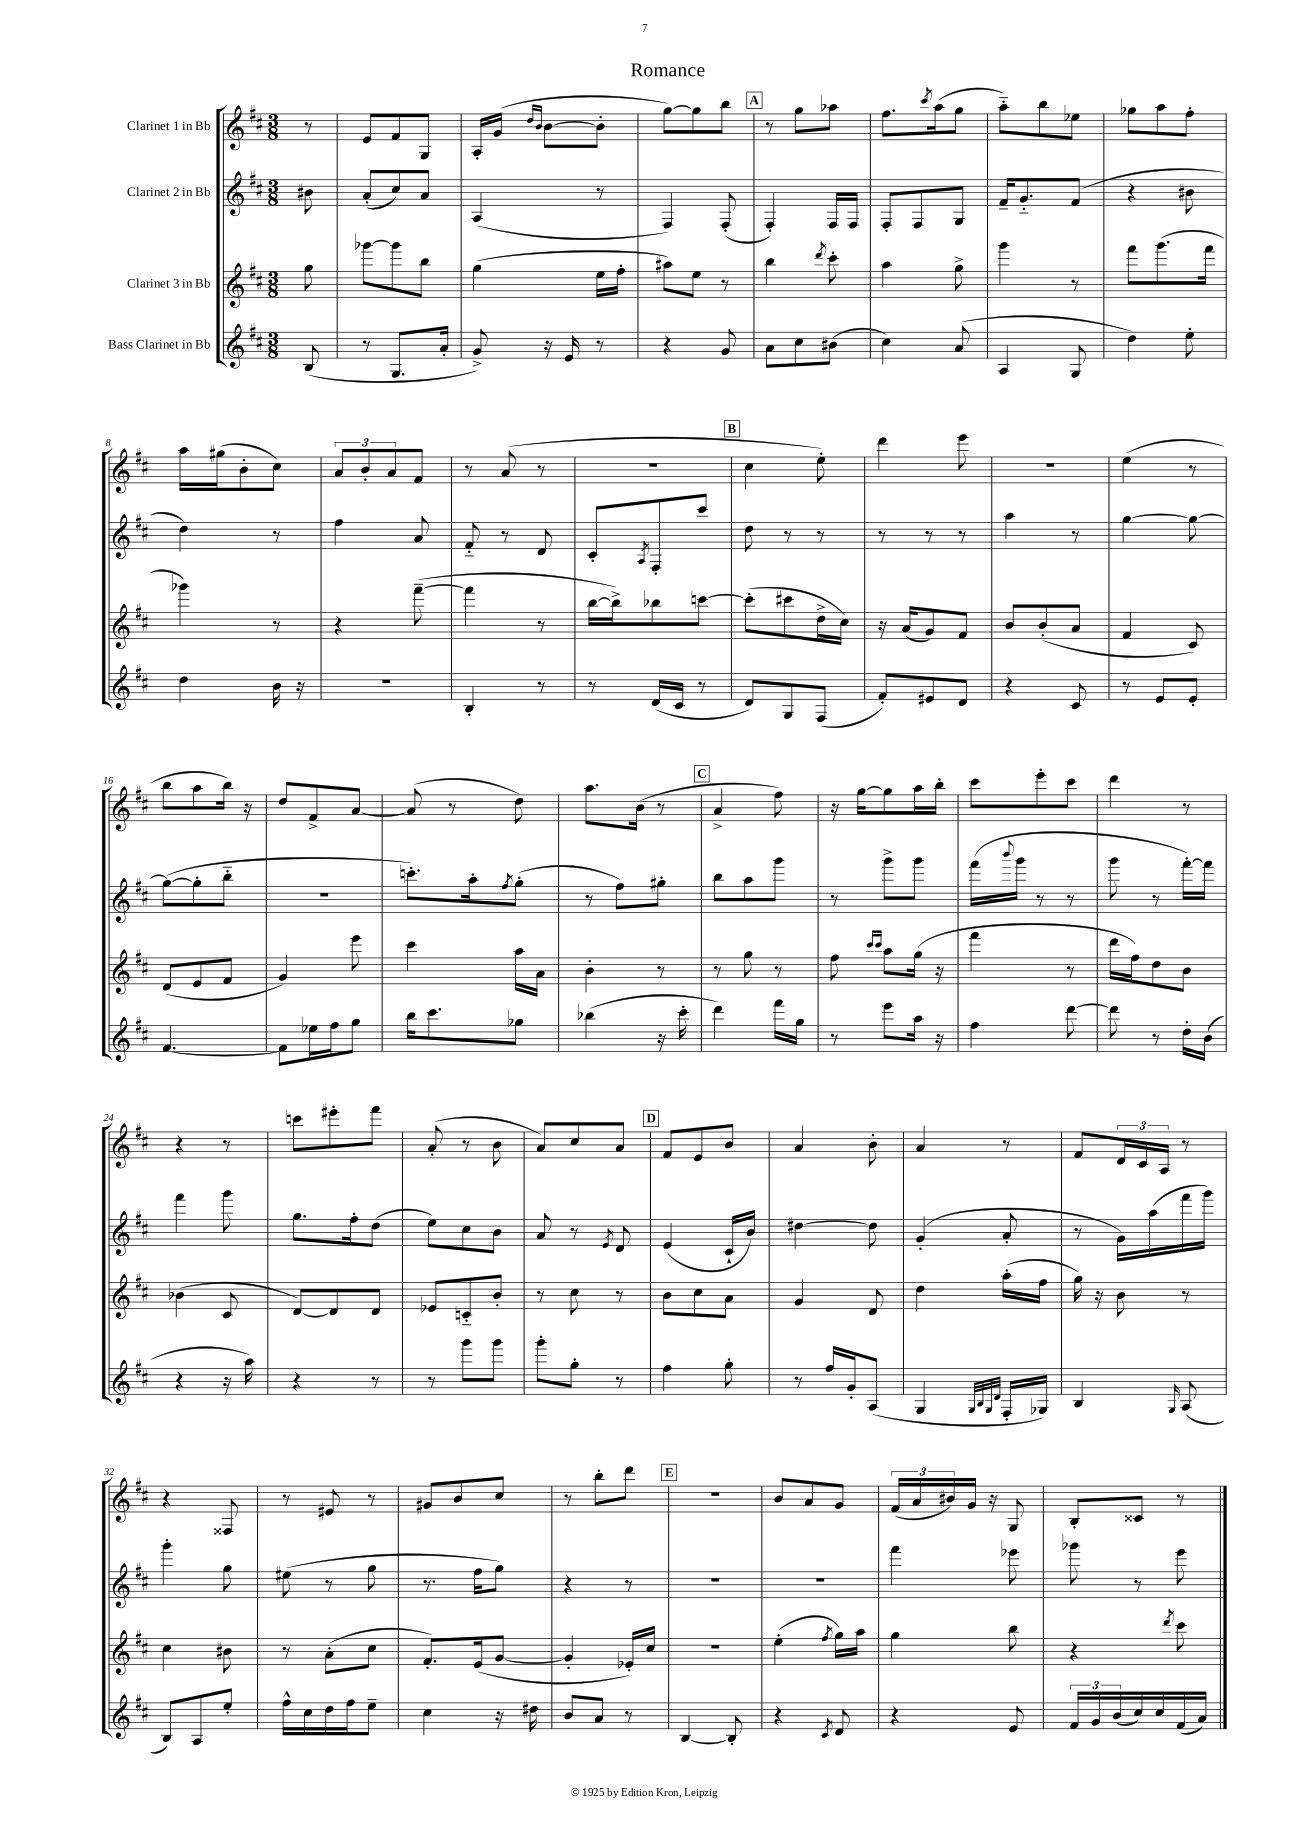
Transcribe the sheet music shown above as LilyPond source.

\header { title = "Romance" }
<<
\new StaffGroup <<
\new Staff = "s0" \with { instrumentName = "Clarinet 1 in Bb" } {
    \clef treble \key d \major \numericTimeSignature \time 3/8 \partial 8
    r8 |
    e'8 fis'8 g8 |
    a16-. g'16( \grace { d''16 b'16 } b'8~ b'8-. |
    g''8~) g''8 b''8 |
    \mark \markup { \box "A" } r8 g''8 aes''8 |
    fis''8. \acciaccatura { cis'''8 } a''16( g''8 |
    a''8-_) b''8 ees''8 |
    ges''8 a''8 fis''8-. |
    a''16 gis''16( b'8-. cis''8) |
    \tuplet 3/2 { a'8 b'8-. a'8 } fis'8 |
    r8 a'8( r8 |
    R4. |
    \mark \markup { \box "B" } cis''4 e''8-.) |
    d'''4 e'''8 |
    R4. |
    e''4( r8 |
    b''8 a''8 b''16) r16 |
    d''8 fis'8-> a'8~ |
    a'8( r8 d''8) |
    a''8. b'16( r8 |
    \mark \markup { \box "C" } a'4-> fis''8) |
    r16 g''16~ g''8 a''16 b''16-. |
    cis'''8 e'''8-. cis'''8 |
    d'''4 r8 |
    r4 r8 |
    c'''8 eis'''8-. fis'''8 |
    a'8-.( r8 b'8 |
    a'8) cis''8 a'8 |
    \mark \markup { \box "D" } fis'8 e'8 b'8 |
    a'4 b'8-. |
    a'4 r8 |
    fis'8 \tuplet 3/2 { d'16 cis'16 a16 } r8 |
    r4 fisis8 |
    r8 eis'8 r8 |
    gis'8 b'8 cis''8 |
    r8 b''8-. d'''8 |
    \mark \markup { \box "E" } R4. |
    b'8 a'8 g'8 |
    \tuplet 3/2 { fis'16( a'16 bis'16) } g'16 r16 g8 |
    b8-. cisis'8 r8 \bar "|." |
}
\new Staff = "s1" \with { instrumentName = "Clarinet 2 in Bb" } {
    \clef treble \key d \major \numericTimeSignature \time 3/8 \partial 8
    bis'8 |
    a'8-.( cis''8) a'8 |
    a4( r8 |
    fis4) fis8-.( |
    \mark \markup { \box "A" } fis4-.) fis16 fis16 |
    fis8-. fis8 g8 |
    fis'16-- g'8.-_ fis'8( |
    r4 bis'8 |
    d''4) r8 |
    fis''4 a'8 |
    fis'8-_ r8 d'8 |
    cis'8-. \acciaccatura { a8 } fis8-. cis'''8 |
    \mark \markup { \box "B" } d''8 r8 r8 |
    r8 r8 r8 |
    a''4 r8 |
    g''4~ g''8~ |
    g''8~( g''8-. b''8-_ |
    R4. |
    c'''8.-.) a''16-. \acciaccatura { fis''8 } g''8-.( |
    r8 fis''8) gis''8-. |
    \mark \markup { \box "C" } b''8 a''8 g'''8 |
    r8 g'''8-> g'''8 |
    fis'''16( \appoggiatura { b'''8 } g'''16 r8 r8 |
    g'''8 r8 fis'''16~-.) fis'''16 |
    fis'''4 g'''8 |
    g''8. fis''16-. d''8( |
    e''8) cis''8 b'8 |
    a'8 r8 \acciaccatura { e'8 } d'8 |
    \mark \markup { \box "D" } e'4( cis'16-! b'16) |
    dis''4~ dis''8 |
    g'4-.( a'8-. |
    r8 g'16) a''16( fis'''16 g'''16) |
    g'''4-. g''8 |
    eis''8( r8 g''8 |
    r8. fis''16 g''8) |
    r4 r8 |
    \mark \markup { \box "E" } R4. |
    R4. |
    fis'''4 ees'''8 |
    ges'''8 r8 e'''8 \bar "|." |
}
\new Staff = "s2" \with { instrumentName = "Clarinet 3 in Bb" } {
    \clef treble \key d \major \numericTimeSignature \time 3/8 \partial 8
    g''8 |
    ges'''8~ ges'''8 b''8 |
    g''4( e''16 fis''16-. |
    ais''8) e''8 r8 |
    \mark \markup { \box "A" } b''4 \acciaccatura { d'''8 } cis'''8-. |
    a''4 g''8-> |
    g'''4 r8 |
    fis'''8 g'''8.( fis'''16 |
    ges'''4) r8 |
    r4 fis'''8~--( |
    fis'''4 r8 |
    b''16~ b''16->) bes''8 c'''8~ |
    \mark \markup { \box "B" } c'''8-.( cis'''8 d''16-> cis''16) |
    r16 a'16( g'8) fis'8 |
    b'8 b'8-.( a'8 |
    fis'4 cis'8) |
    d'8( e'8 fis'8 |
    g'4) e'''8 |
    cis'''4 a''16 a'16 |
    b'4-. r8 |
    \mark \markup { \box "C" } r8 g''8 r8 |
    fis''8 \grace { cis'''16 cis'''16 } a''8 g''16( r16 |
    fis'''4 r8 |
    d'''16 fis''16) d''8 b'8 |
    bes'4( cis'8 |
    d'8~) d'8 d'8 |
    ees'8 c'8-_ b'8-. |
    r8 cis''8 r8 |
    \mark \markup { \box "D" } b'8 cis''8 a'8 |
    g'4 d'8 |
    d''4 a''16-.( fis''16 |
    g''16) r16 b'8 r8 |
    cis''4 bis'8 |
    r8 a'8-.( cis''8 |
    fis'8.-.) e'16( g'8~ |
    g'4-. ees'16-.) cis''16 |
    \mark \markup { \box "E" } R4. |
    e''4-.( \acciaccatura { fis''8 } g''16) a''16 |
    g''4 b''8 |
    r4 \acciaccatura { d'''8 } cis'''8 \bar "|." |
}
\new Staff = "s3" \with { instrumentName = "Bass Clarinet in Bb" } {
    \clef treble \key d \major \numericTimeSignature \time 3/8 \partial 8
    b8( |
    r8 g8. a'16-. |
    g'8->) r16 e'16 r8 |
    r4 g'8 |
    \mark \markup { \box "A" } a'8 cis''8 bis'8( |
    cis''4) a'8( |
    a4 g8 |
    d''4) e''8-. |
    d''4 b'16 r16 |
    R4. |
    b4-. r8 |
    r8 d'16( cis'16 r8 |
    \mark \markup { \box "B" } d'8) g8 fis8( |
    fis'8-.) eis'8 d'8 |
    r4 cis'8 |
    r8 e'8 e'8-. |
    fis'4.~ |
    fis'8 ees''16 fis''16 g''8 |
    b''16 cis'''8. ges''8 |
    bes''4( r16 cis'''16-. |
    \mark \markup { \box "C" } d'''4) fis'''16 g''16 |
    r8 e'''8 a''16 r16 |
    fis''4 d'''8~ |
    d'''8 r8 d''16-. b'16( |
    r4 r16 a''16) |
    r4 r8 |
    r8 g'''8 g'''8 |
    g'''8-. g''8-. r8 |
    \mark \markup { \box "D" } fis''4 g''8-. |
    r8 fis''16 g'16-. a8( |
    g4 \grace { g32 b32 g32 d'32 } fis16-. ges16) |
    b4 \grace { g16 } a8( |
    b8) a8 e''8-. |
    fis''16-^ cis''16 d''16 fis''16 e''8-- |
    cis''4 r16 dis''16 |
    b'8 a'8 r8 |
    \mark \markup { \box "E" } b4~ b8-. |
    r4 \acciaccatura { cis'8 } d'8 |
    r4 e'8 |
    \tuplet 3/2 { fis'16 g'16 b'16( } cis''16) cis''16 fis'16( a'16) \bar "|." |
}
>>
>>
